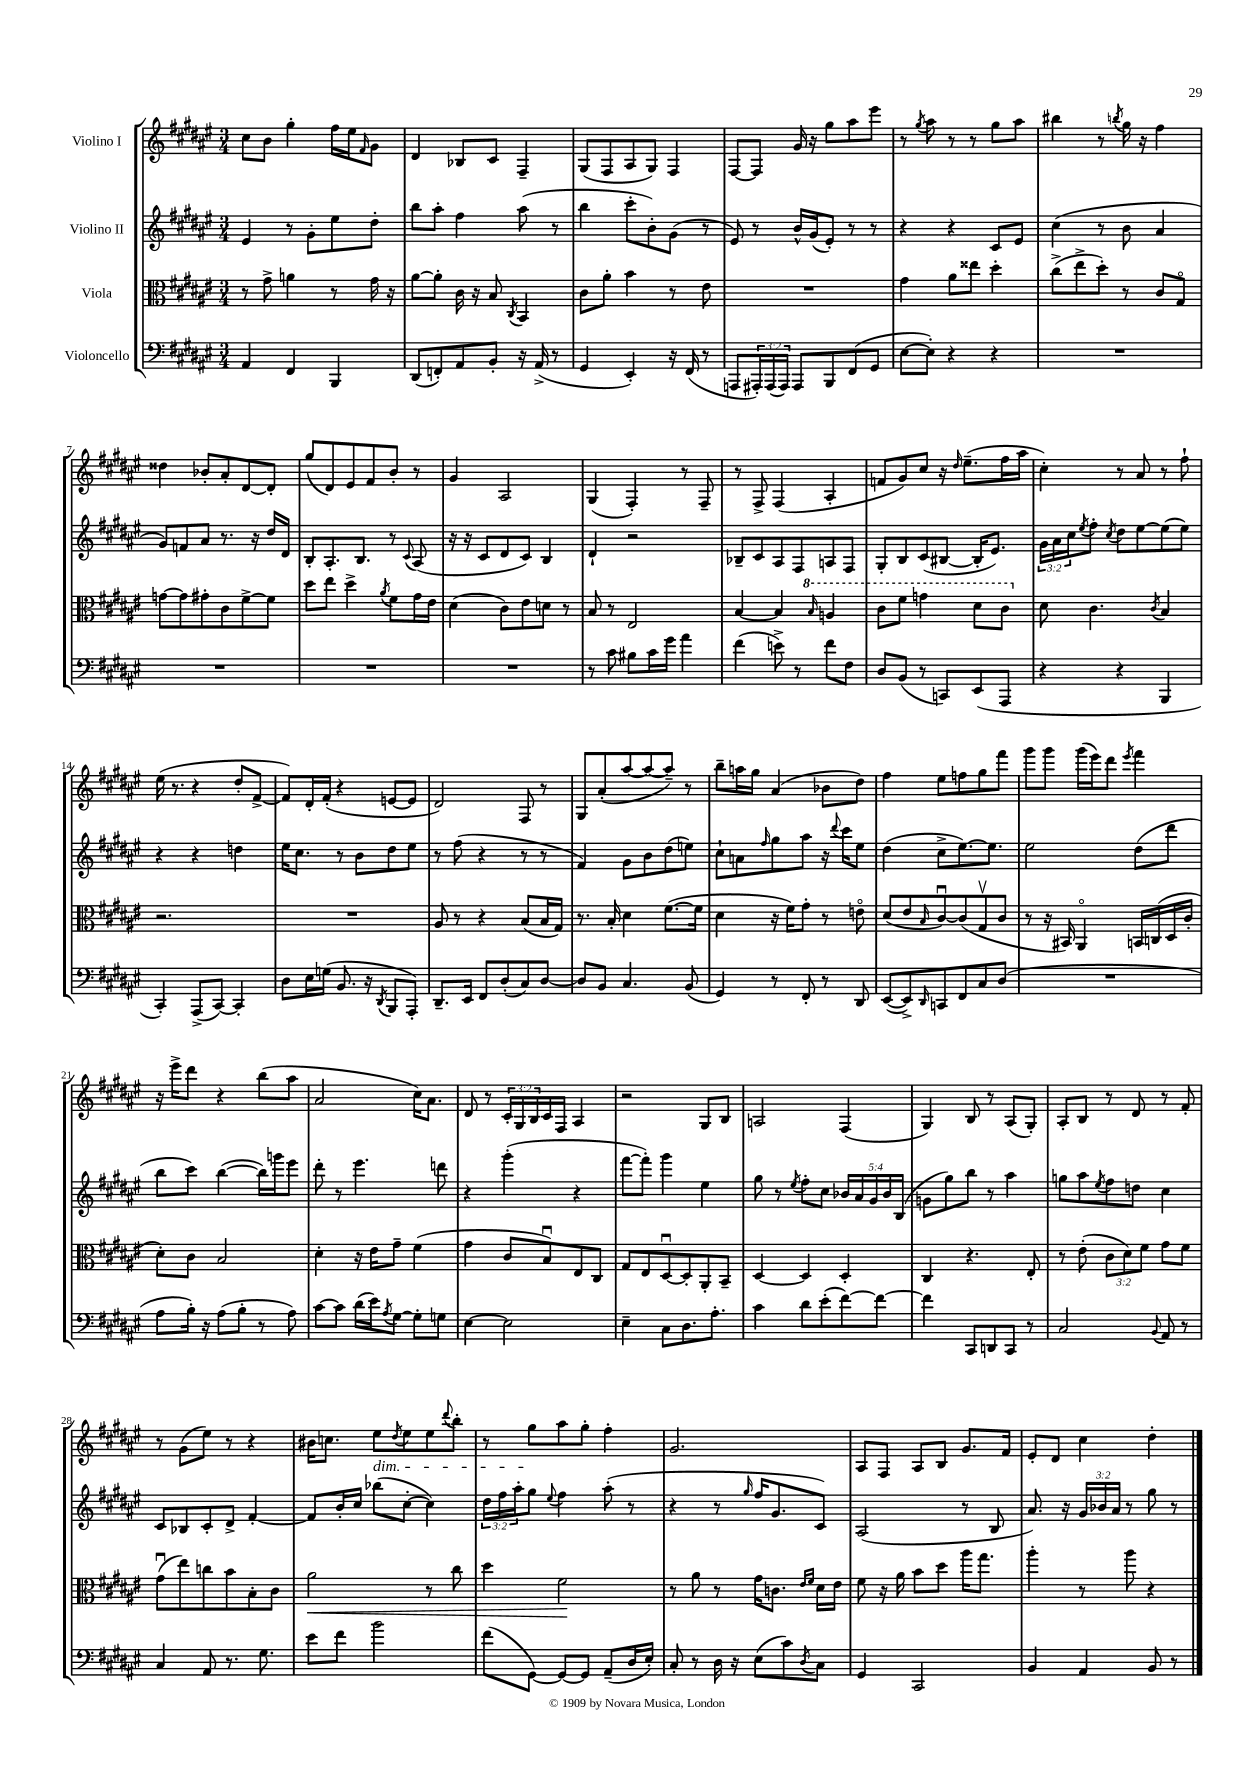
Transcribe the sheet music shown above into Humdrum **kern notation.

**kern	**kern	**kern	**kern
*staff4	*staff3	*staff2	*staff1
*clefF4	*clefC3	*clefG2	*clefG2
*k[f#c#g#d#a#e#]	*k[f#c#g#d#a#e#]	*k[f#c#g#d#a#e#]	*k[f#c#g#d#a#e#]
*M3/4	*M3/4	*M3/4	*M3/4
4AA#/	8r	4e#/	8cc#\L
.	8g#^\	.	8b\J
4FF#/	4a\	8r	4gg#'\
.	.	8g#'\L	.
4BBB/	8r	8ee#\	16ff#\LL
.	.	.	16ee#\J
.	.	.	16qqf#/
.	16g#\	8dd#'\J	8g#\J
.	16r	.	.
=	=	=	=
(8DD#/L	[8a#\L	8bb\L	4d#/
8FF'/)	8a#'\]J	8aa#'\J	.
8AA#/	16c#\	4ff#\	8B-/L
.	16r	.	.
8BB'/J	8B/	.	8c#/J
.	8qC#/	.	.
16r	4BB/	(8aa#\	4F#~/
(16AA#^/	.	.	.
8r	.	8r	.
=	=	=	=
4GG#/	8c#\L	4bb\	(8G#/L
.	8a#'\J	.	8F#/
4EE#'/)	4b\	8ccc#'\L	8A#/
.	.	8b'\)	8G#/J)
16r	8r	(8g#\J	4F#/
(16FF#/	.	.	.
8r	8e#\	8r	.
=	=	=	=
8AAA/L	2.r	8e#/)	[8F#/L
24AAA#'/L)	.	8r	8F#/]J
(24AAA#/	.	.	.
24AAA#/JJ)	.	.	.
8AAA#/L	.	16b^^/LL	16g#/
.	.	(16g#/J	16r
8BBB/	.	8e#'/J)	8gg#\L
(8FF#/	.	8r	8aa#\
8GG#/J	.	8r	8eee#\J
=	=	=	=
[8E#\L	4g#\	4r	8r
.	.	.	8qgg#/
8E#'\]J)	.	.	8aa#\
4r	8a#\L	4r	8r
.	8ee##\J	.	8r
4r	4dd#'\	8c#/L	8gg#\L
.	.	8e#/J	8aa#\J
=	=	=	=
2.r	(8cc#^\L	(4cc#\	4bb#\
.	8ee#^\	.	.
.	8dd#'\J)	8r	8r
.	.	.	8qbb/
.	8r	8b\	16gg#\
.	.	.	16r
.	8c#/L	4a#/	4ff#\
.	8G#o/J	.	.
=	=	=	=
2.r	[8g\L	8g#/L)	4dd##\
.	8g\]	8f/	.
.	8g#'\	8a#/J	8b-'/L
.	8c#\	8.r	8a#'/
.	[8f#^\	.	[8d#/
.	.	16r	.
.	8f#\]J	16dd#/LL	8d#'/]J
.	.	16d#/JJ	.
=	=	=	=
2.r	8dd#\L	8B'/L	(8gg#/L
.	8ee#\J	8.A#'/	8d#/)
.	4dd#^\	.	8e#/
.	.	8.B/J	.
.	.	.	8f#/
.	8qa#/	.	.
.	8f#\L	8r	8b'/J
.	.	8qqc#/	.
.	16g#\L	(8A#/	8r
.	16e#\JJ	.	.
=	=	=	=
2.r	(4d#\	16r	4g#/
.	.	16r	.
.	.	8c#/L	.
.	8c#\L)	8d#/	2A#/
.	8e#\	8c#/J)	.
.	8d\J	4B/	.
.	8r	.	.
=	=	=	=
8r	8B/	4d#`/	(4G#/
8c#\	8r	.	.
8B#\L	2E#/	2r	4F#'/)
16c#\L	.	.	.
16g#\JJ	.	.	.
4a#\	.	.	8r
.	.	.	8F#~/
=	=	=	=
(4f#\	[4B/	8B-~/L	8r
.	.	8c#/	8F#^/
8e^\)	4B/]	8A#/	(4F#/
8r	.	8F#/	.
.	16qqb/	.	.
8f#\L	4a/	8A/	4A#'/
8F#\J	.	8F#/J	.
=	=	=	=
8D#/L	8cc#\L	8G#'/L	8f/L
(8BB/J	8ff#\J	8B/	8g#/)
8r	4gg\	(8c#/	8cc#/J
8CC/L)	.	[8B#/J	16r
.	.	.	16qqdd#/
.	.	.	(8.ee#~\L
(8EE#/	8dd#\L	16B#'/]LK	.
.	.	8.e#/J)	.
8AAA#/J	8cc#\J	.	16ff#\L
.	.	.	16aa#\JJ
=	=	=	=
4r	8d#\	24g#\LL	4cc#'\)
.	.	24a#\	.
.	.	24cc#\J	.
.	.	8qee#/	.
.	4.c#\	8ff#'\J	.
.	.	8qcc#/	.
4r	.	8dd#\L	8r
.	.	[8ee#\	8a#/
.	8qc#/	.	.
4BBB/	4B/	(8ee#\]	8r
.	.	8ee#\J)	8ff#`\
=	=	=	=
4CC#'/)	2.r	4r	(16ee#\
.	.	.	8.r
(8AAA#^/L	.	4r	4r
[8CC#/J)	.	.	.
4CC#'/]	.	4dd\	8dd#'/L
.	.	.	[8f#^/J
=	=	=	=
8D#\L	2.r	16ee#\LK	8f#/]L)
.	.	8.cc#\J	.
16E#\L	.	.	16d#'/L
(16G\JJ	.	.	(16f#'/JJ
8.BB/	.	8r	4r
.	.	8b\L	.
16r	.	.	.
8qDD#/	.	.	.
8BBB/L	.	8dd#\	[8e/L
8AAA#'/J)	.	8ee#\J	8e/]J
=	=	=	=
8.DD#~/L	8A#/	8r	2d#/)
.	8r	(8ff#\	.
16EE#/Jk	.	.	.
8FF#/L	4r	4r	.
(8D#'/	.	.	.
8C#/)	(8B/L	8r	8F#/
[8D#/J	16B/L	8r	8r
.	16G#/JJ)	.	.
=	=	=	=
8D#/]L	8.r	4f#/)	8G#/L
8BB/J	.	.	(8a#'/
.	16B'/	.	.
4.C#/	4d#\	8g#\L	[8aa#/
.	.	8b\	8aa#/_
.	([8.f#\L	(8dd#\	8aa#~/]J)
(8BB/	.	8ee\J)	8r
.	16f#\]Jk	.	.
=	=	=	=
4GG#/)	4d#\	8cc#`\L	8bb~\L
.	.	8a\	16aa\L
.	.	.	16gg#\JJ
.	.	16qqff#/	.
8r	16r	8gg#\	(4a#/
.	16f#\LK)	.	.
8FF#'/	8g#'\J	8aa#\J	.
8r	8r	16r	8b-\L
.	.	8qqddd#/	.
.	.	16ccc#\LK	.
8DD#/	8eo\	8ee#\J	8dd#\J)
=	=	=	=
([8EE#/L	(8d#/L	(4dd#\	4ff#\
8EE#^/])	8e#/	.	.
16qqDD#/	16qqB/	.	.
8CC/	[8c#u/)	8cc#^\L	8ee#\L
8FF#/	(8c#/]	[8.ee#\)	8ff\
8C#/	8G#v/	.	8gg#\
.	.	8.ee#\]J	.
(8D#/J	8c#/J	.	8fff#\J
=	=	=	=
2.r	8r	2ee#\	8ggg#\L
.	16r	.	8ggg#\J
.	16BB#/)	.	.
.	4AA#o/	.	(16ggg#\LL
.	.	.	16eee#\J)
.	.	.	8ddd#\J
.	.	.	8qeee#/
.	16BB/LL	(8dd#\L	4fff#\
.	(16C/	.	.
.	16D#/	8ddd#\J	.
.	16c#'/JJ	.	.
=	=	=	=
8A#\L	8d#'\L)	8bb\L	16r
.	.	.	16eee#^\LK
16B'\Jk)	8c#\J	8ccc#\J)	8ddd#\J
16r	.	.	.
(8A#\L	2B/	([4bb\	4r
8B'\J	.	.	.
8r	.	16bb\]LL)	(8bb\L
.	.	16ggg\J	.
8A#\)	.	8eee#\J	8aa#\J
=	=	=	=
[8c#\L	4d#'\	8ddd#'\	2a#/
8c#\]J	.	8r	.
(16d#\LL	16r	4.eee#\	.
16e#\J)	16e#\LK	.	.
8qA#/	.	.	.
[8G#\J	8g#~\J	.	.
8G#'\]L	(4f#\	.	16cc#\LK)
.	.	.	8.a#\J
8G\J	.	8ddd\	.
=	=	=	=
[4E#\	4g#\	4r	8d#/
.	.	.	8r
2E#\]	8c#/L	(4ggg#'\	24c#'/LL
.	.	.	24G#/
.	.	.	24B/
.	8Bu/)	.	16c#/
.	.	.	16F#/JJ
.	8E#/	4r	4A#/
.	8C#/J	.	.
=	=	=	=
4E#~\	8G#/L	[8fff#\L	2r
.	8E#/	8fff#'\]J)	.
8C#\L	[8D#u/	4ggg#\	.
8.D#\	8D#'/]	.	.
.	8AA#'/	4ee#\	8G#/L
8.A#'\J	.	.	.
.	8BB~/J	.	8B/J
=	=	=	=
4c#\	[4D#/	8gg#\	2A/
.	.	8r	.
.	.	8qee#/	.
8d#\L	4D#/]	8ff#'\L	.
(8e#'\	.	8cc#\J	.
[8f#\)	4D#'/	20b-/LL	(4F#/
.	.	20a#/	.
.	.	20g#/	.
8f#\_J	.	.	.
.	.	20b-/	.
.	.	(20B/JJ	.
=	=	=	=
4f#\]	4C#/	8g\L	4G#/)
.	.	8gg#\)	.
8CC#/L	4.r	8bb\J	8B/
8DD/	.	8r	8r
8CC#/J	.	4aa#\	(8A#/L
8r	8E#'/	.	8G#'/J)
=	=	=	=
2C#/	8r	8gg\L	8A#'/L
.	(8e#'\	8aa#\	8B/J
.	.	8qee#/	.
.	12c#\L	8ff#\	8r
.	12d#\)	.	.
.	.	8dd\J	8d#/
.	12f#\J	.	.
8qqBB/	.	.	.
8AA#/	8g#\L	4cc#\	8r
8r	8f#\J	.	8f#'/
=	=	=	=
4C#/	(8g#u\L	8c#/L	8r
.	8ee#\)	8B-/	(8g#\L
8AA#/	8cc\	8c#'/	8ee#\J)
8.r	8b\	8d#^/J	8r
.	8B'\	[4f#'/	4r
8.G#\	.	.	.
.	8c#\J	.	.
=	=	=	=
8e#\L	2a#\	8f#/]L	16b#\LK
.	.	.	8.cc\J
8f#\J	.	16b'/L	.
.	.	16cc#/JJ	.
2b\	.	(8bb-\L	8ee#\L
.	.	.	8qdd#/
.	.	[8cc#'\J	8ee#\
.	8r	4cc#\])	8ee#\
.	.	.	8qqddd#/
.	8cc#\	.	8bb'\J
=	=	=	=
(8f#\L	4dd#\	24dd#\LL	8r
.	.	24ff#\	.
.	.	24aa#'\J	.
[8GG#\J)	.	8gg#\J	8gg#\L
.	.	8qqee#/	.
8GG#/_L	2f#\	4ff#\	8aa#\
8GG#/]J	.	.	8gg#'\J
(8AA#~/L	.	(8aa#'\	4ff#'\
16D#/L	.	8r	.
16E#'/JJ)	.	.	.
=	=	=	=
8C#'/	8r	4r	2.g#/
8r	8a#\	.	.
16D#\	8r	8r	.
16r	.	.	.
.	.	16qqgg#/	.
(8E#\L	16g#\LK	16ff#/LK	.
.	8.c\J	8.g#/	.
8c#\)	.	.	.
.	16qqe#/LL	.	.
8qD#/	16qqf#/JJ	.	.
8C#\J	16d#\LL	8c#/J)	.
.	16e#\JJ	.	.
=	=	=	=
4GG#/	8f#\	(2A#/	8A#/L
.	16r	.	8F#/J
.	16a#\	.	.
2CC#/	8b\L	.	8A#/L
.	8dd#\J	.	8B/J
.	16aa#\LK	8r	8.g#/L
.	8.gg#\J	.	.
.	.	8B/	.
.	.	.	16f#/Jk
=	=	=	=
4BB/	4aa#'\	8.a#/)	8e#'/L
.	.	.	8d#/J
.	.	16r	.
4AA#/	8r	24g#/LL	4cc#\
.	.	24b-/	.
.	.	24a#/JJ	.
.	8aa#\	8r	.
8BB/	4r	8gg#\	4dd#'\
8r	.	8r	.
==	==	==	==
*-	*-	*-	*-
